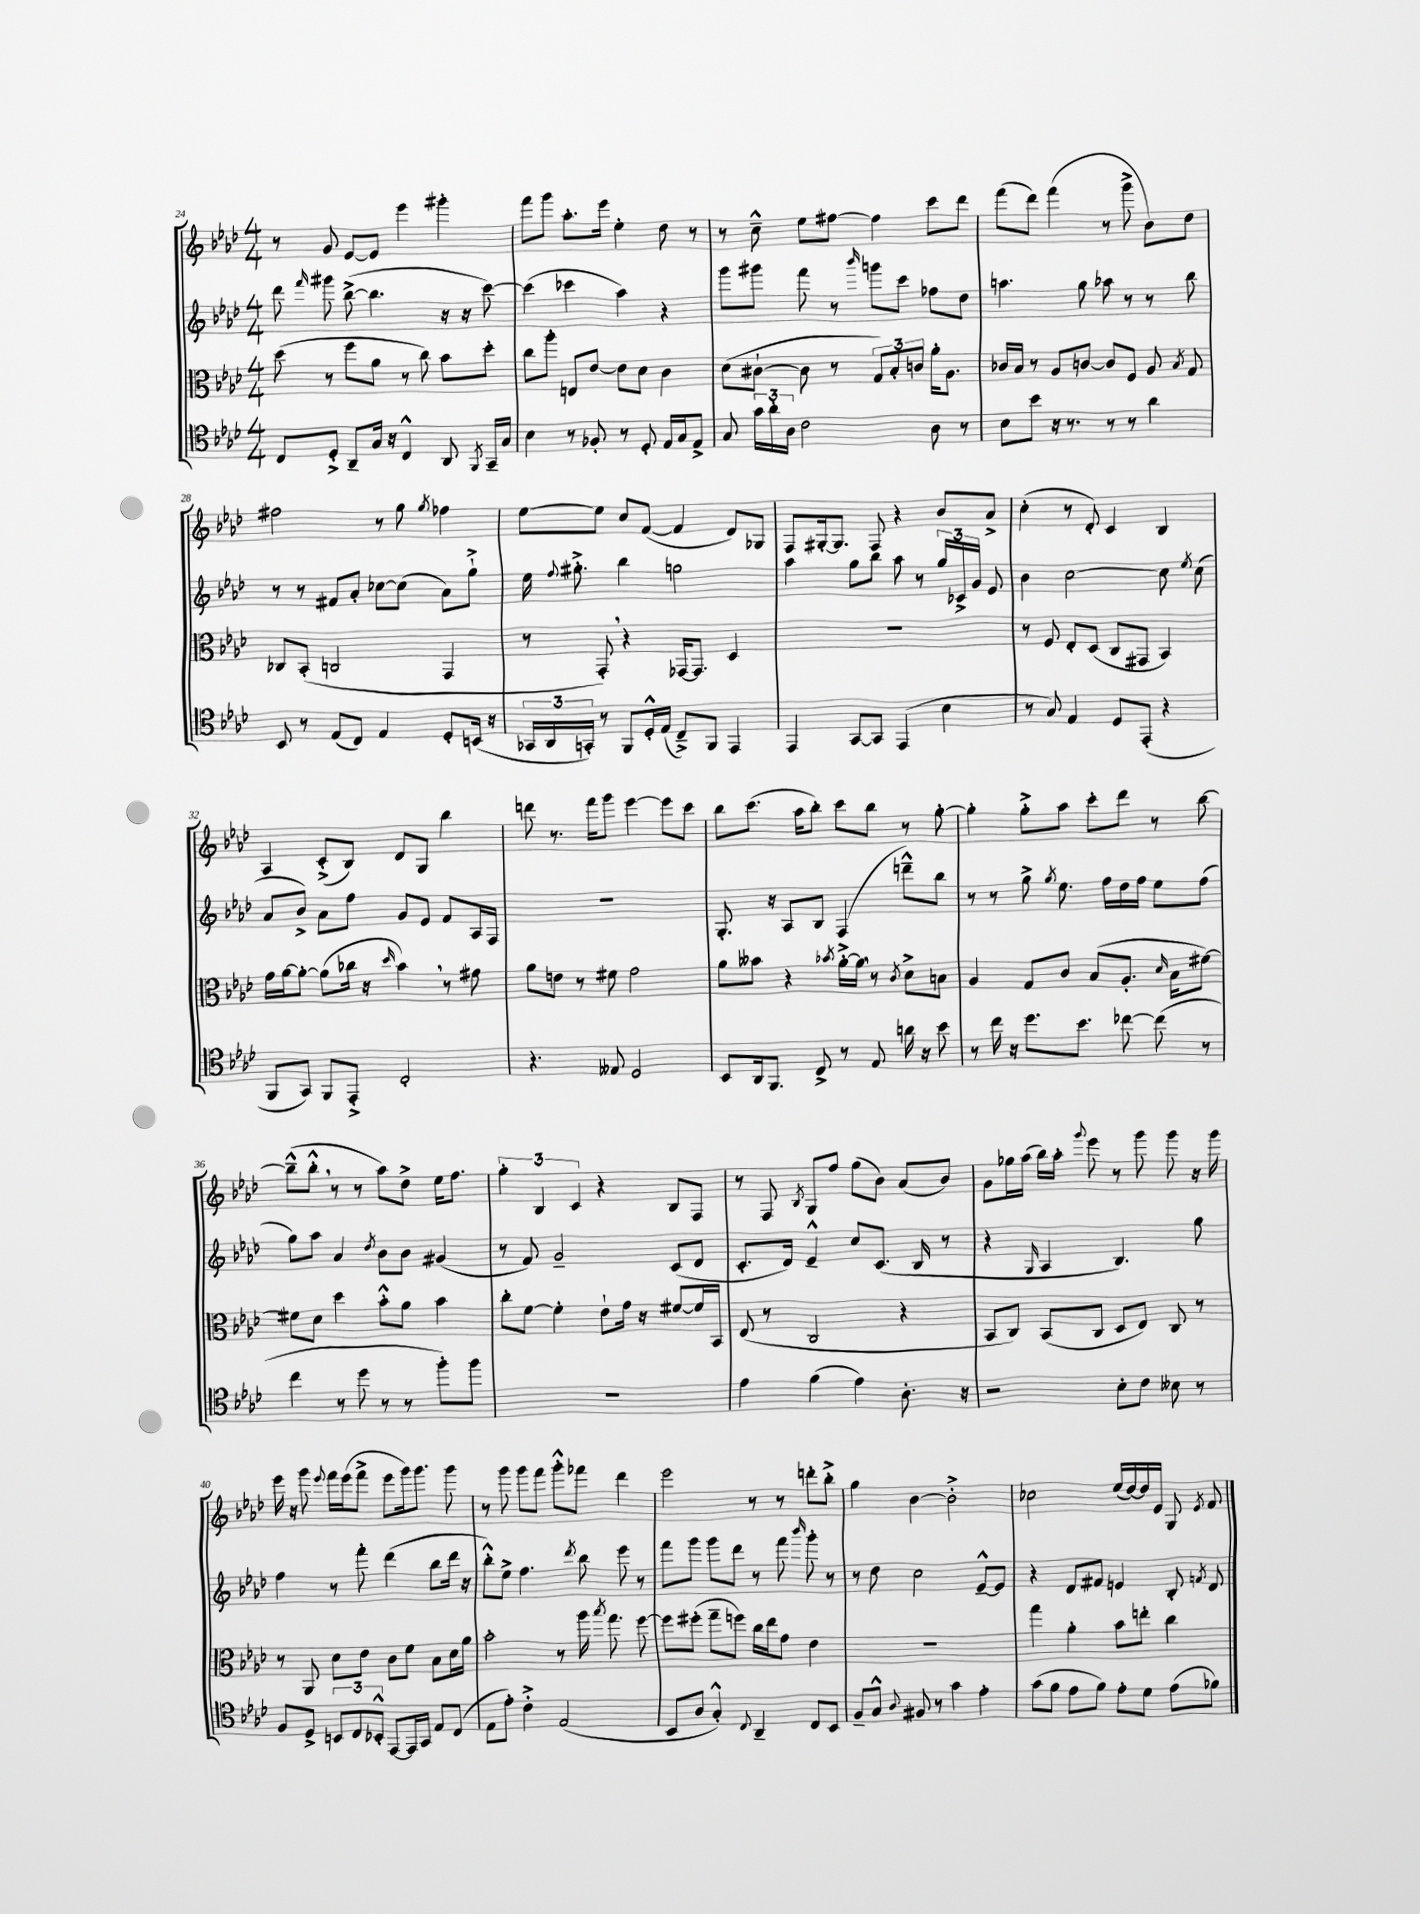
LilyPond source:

<<
\new StaffGroup <<
\new Staff = "s0" {
    \clef treble \key aes \major \numericTimeSignature \time 4/4
    \autoBeamOff r8 g'8 ees'8[~ ees'8] ees'''4 gis'''4-. |
    f'''8[ g'''8] aes''8.[-. ees'''16] ees''4-. des''8 r8 |
    r8 c''8---^ ees''8[ fis''8]~ fis''4 c'''8[ des'''8] |
    f'''8[( des'''8]) f'''4( r8 g'''8-> bes'8[) des''8] |
    fis''2 r8 g''8 \acciaccatura { g''8 } fes''4 |
    ees''8[~ ees''8] c''8[ f'8]~( f'4 des'8[) ges8] |
    f8[ gis16~-. gis8.] f8 r4 bes'8[ aes'8]-> |
    c''4-.( r8 des'8-.) c'4 bes4 |
    aes4 c'8[-.->( bes8]) des'8[ g8] bes''4 |
    d'''8 r8. f'''16[ g'''8] ees'''4~ ees'''8[ c'''8] |
    bes''8[ c'''8.]( aes''16[ bes''8]-.) c'''8[ bes''8] r8 g''8~-. |
    g''4-. g''8[-.-> aes''8] c'''8[-. des'''8] r8 bes''8~ |
    bes''8[---^( bes''8]-.-^ \breathe r8 r8 aes''8[) des''8]-> ees''16[ f''8.] |
    \tuplet 3/2 { g''4-. bes4 c'4 } r4 bes8[ f8] |
    r8 f8 \acciaccatura { bes8 } g8[ f''8] g''8[( bes'8]) aes'8[( bes'8]) |
    g'8[ ges''16 aes''16]( bes''16[) aes''16]-. \appoggiatura { g'''8 } ees'''8 r8 g'''8 g'''8 r16 g'''16 |
    ees'''16 r16 g'''8 \appoggiatura { ees'''8 } f'''16[ ees'''16( f'''8]-> ees'''8[ g'''16) g'''8.] g'''8 |
    r8 g'''8 g'''8[ f'''8] g'''8[-.-^ fes'''8] des'''4 |
    ees'''2 r8 r8 d'''8[-. bes''8]-.-> |
    g''4 bes'4~ bes'2-.-> |
    ces''2 ees''16[( des''16~) des''16 ees'16] g8 \acciaccatura { ees'8 } f'8 \bar "|." |
}
\new Staff = "s1" {
    \clef treble \key aes \major \numericTimeSignature \time 4/4
    \autoBeamOff des'''8 \grace { f'''16 } gis'''8 bes''8~->( bes''4. r16 r16 c'''8~) |
    c'''4( ces'''4 aes''4) r4 |
    g'''8[ gis'''8] f'''8 r8 \grace { bes'''16 } g'''8[ c'''8] fes''8[ des''8] |
    a''4. g''8 aes''8 r8 r8 bes''8 |
    r8 r8 fis'8[ aes'8]-. ces''8[~ ces''8]( aes'8[) g''8]-!-> |
    ees''16 \appoggiatura { f''8 } gis''8.-.-> bes''4 g''2 |
    aes''4 g''8[ bes''8] aes''8 r8 \tuplet 3/2 { g''16[ ces'16-> g'16] } ees'8 |
    bes'4 c''2~ c''8 \acciaccatura { ees''8 } c''8( |
    aes'8[ bes'8]->) aes'8[ f''8] g'8[ ees'8] f'8[ aes16 f16] |
    R1 |
    g8.-. r16 aes8[ bes8] f4( d'''8[---^) bes''8] |
    r8 r8 g''8-> \acciaccatura { g''8 } ees''8. f''16[ des''16 f''16] ees''8[ f''8]( |
    g''8[) aes''8] aes'4 \acciaccatura { des''8 } bes'8[ bes'8] gis'4( |
    r8 f'8) g'2-- c'8[( des'8] |
    c'8.[-. des'16]) ees'4---^ c''8[ c'8.]( bes16 r8 |
    r4 \grace { g16 } aes4 bes4.) g''8 |
    f''4 r8 f'''8-. des'''4( bes''8[ des'''16] r16 |
    bes''8[-.-^) ees''8]-> f''4. \acciaccatura { des'''8 } bes''8 ees'''8 r8 |
    f'''8[ g'''8] g'''8[ des'''8] r8 f'''8 \grace { bes'''16 } g'''8-. r8 |
    r8 des''8 c''2 ees'8[~---^ ees'8] |
    r4 des'8[ fis'8] e'4 bes8-. \acciaccatura { f'8 } des'8 \bar "|." |
}
\new Staff = "s2" {
    \clef alto \key aes \major \numericTimeSignature \time 4/4
    \autoBeamOff des''8( r8 f''8[ aes'8] r8 c''8) bes'8[ des''8]-. |
    c''8[ aes''8]-. e8[ ees'8]~ ees'8[ des'8] c'4 |
    des'8[( cis'8]~-! cis'8 r8 \tuplet 3/2 { g8[) bes8-. c'8] } aes'16[-. aes8.] |
    ces'16[ bes16] r8 aes8[ c'8]~ c'8[ f8] aes8 \acciaccatura { bes8 } g8 |
    ces8[ bes,8]-.( c2 g,4 |
    r8 g,8-.) \breathe r4 ges,16[~ ges,8.] des4 |
    R1 |
    r8 f8 ees8[-. des8]( c8[ gis,8] bes,4) |
    g'16[ aes'16~ aes'8]~-. aes'8[( ces''16] r16 \grace { des''16 } bes'4) \breathe r8 gis'8 |
    aes'8[ e'8] r8 fis'8 g'2 |
    aes'8[ beses'8] r4 \acciaccatura { bes'8 } aes'16[~-.-> aes'16] \breathe r8 \acciaccatura { c'8 } des'8[-> b8] |
    aes4 g8[ c'8] bes8[( aes8.]-. \grace { des'16 } bes16[ fis'8]~) |
    fis'8[ des'8] des''4 bes'8[-.-^ aes'8] bes'4 |
    c''8[-. f'8]~ f'4-. ees'8[-! g'16] r16 fis'8[~ fis'16 bes,16] |
    ees8( r8 c2 r4 |
    bes,8[ c8]) bes,8[( c8] des8[ ees8]) c8 r8 |
    r8 aes,8 des'8[ ees'8] c'8[ f'8] bes8[ des'16 aes'16] |
    bes'2-. r8 aes''16 \acciaccatura { bes''8 } g''8. f''8~ |
    f''8[ fis''8]-.( g''8[-- f''8]) c''16[ ees''16 g'8] ees'4 |
    R1 |
    g''4 aes'4-. bes'8[ e''8]-. c''4 \bar "|." |
}
\new Staff = "s3" {
    \clef tenor \key aes \major \numericTimeSignature \time 4/4
    \autoBeamOff c8[ des8]-.-> aes,8[-- g16] r16 c4-^ aes,8 \acciaccatura { f,8 } g,16[-- g16] |
    bes4 r8 fes8-. r8 des8-. ees16[ g16 ees8]-> |
    g8 \tuplet 3/2 { g'16[ aes'16-. aes16] } c'2 aes8 r8 |
    bes8[ bes'8] r16 r8. r8 r8 aes'4 |
    bes,8 r8 ees8[( c8]) ees4 des8[-. b,16]( r16 |
    \tuplet 3/2 { ges,16[ aes,16 g,16]-.) } r8 f,8[ des16-.-^ ees16]( c8[--->) f,8] ees,4 |
    ees,4 g,8[~ g,8] ees,4( bes4 |
    r8 g8) ees4 des8[ ees,8]-.( r4 |
    f,8[ g,8]) f,8[ ees,8]-.-> c2-. |
    r4. eeses8 des2 |
    bes,8[ aes,16 f,8.] c8-> r8 ees8 a'16 r16 bes'8 |
    r8 c''16 r16 des''8.[ bes'8.] ces''8~ ces''8( r8 |
    c''4 r8 des''8 r8 r8 f''8[-.) f''8] |
    R1 |
    ees'4 f'4( ees'4) aes8.-. r16 |
    r2 bes8[-. c'8] beses8 r8 |
    f8[ des8]-> \tuplet 3/2 { b,8[ c8 bes,8]-.-^ } ees,8[~ ees,16 g,16] ees8[ c8]( |
    ees8[ ees'8]-.) c'4-.-> ees2( |
    bes,8[ aes8] g4-.-^) \appoggiatura { c8 } aes,4-- c8[ bes,8] |
    f8[-- g8]-^ \appoggiatura { aes8 } fis8 r8 g'4 ees'4-. |
    g'8[( f'8] ees'8[ f'8]) ees'8[-. des'8] ees'8[( fes'8]) \bar "|." |
}
>>
>>
\layout { \context { \Score currentBarNumber = #24 } }
